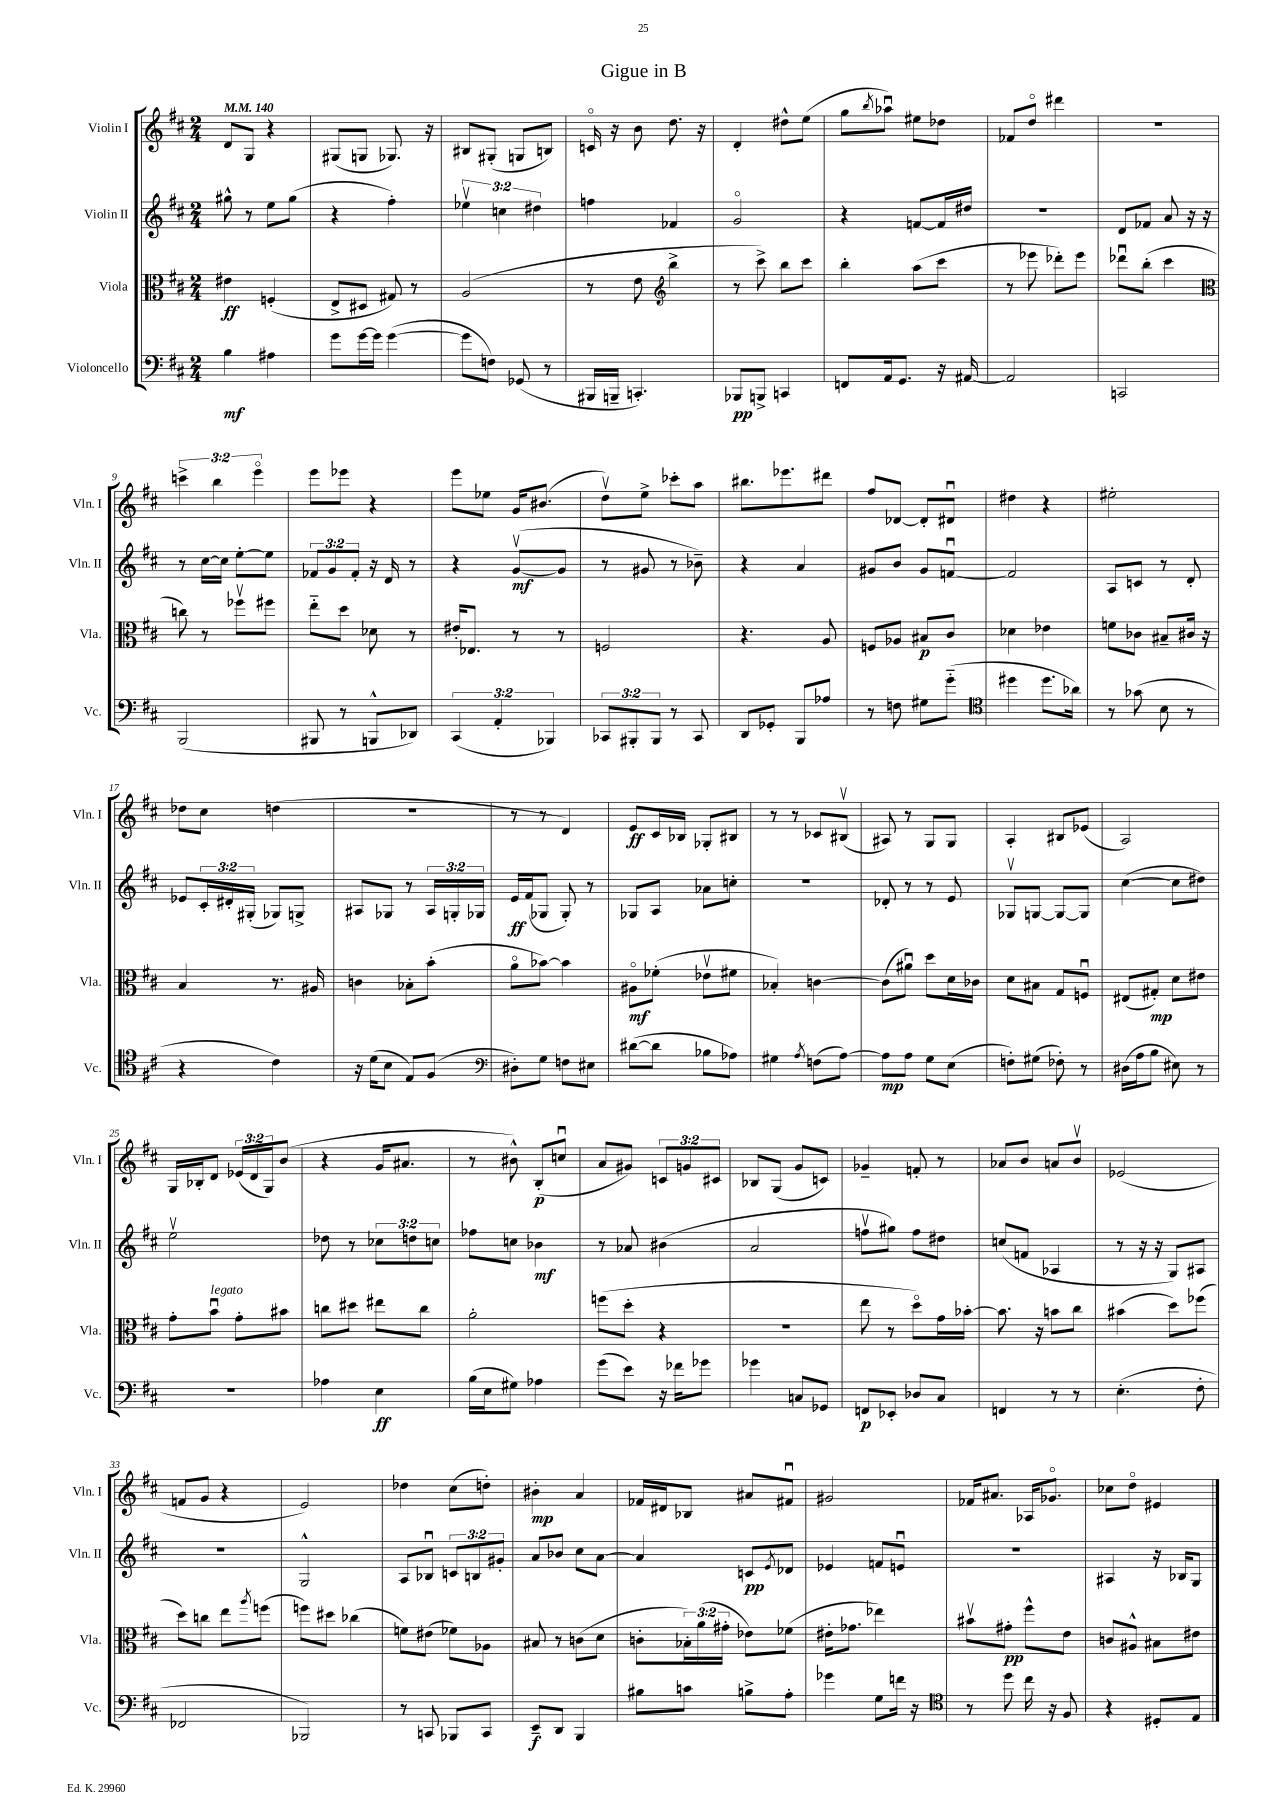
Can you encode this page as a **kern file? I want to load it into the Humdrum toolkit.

**kern	**dynam	**kern	**dynam	**kern	**dynam	**kern	**dynam
*part4	*part4	*part3	*part3	*part2	*part2	*part1	*part1
*staff4	*staff4	*staff3	*staff3	*staff2	*staff2	*staff1	*staff1
*I"Violoncello	*	*I"Viola	*	*I"Violin II	*	*I"Violin I	*
*I'Vc.	*	*I'Vla.	*	*I'Vln. II	*	*I'Vln. I	*
*clefF4	*	*clefC3	*	*clefG2	*	*clefG2	*
*k[f#c#]	*	*k[f#c#]	*	*k[f#c#]	*	*k[f#c#]	*
*M2/4	*	*M2/4	*	*M2/4	*	*M2/4	*
*MM140	*	*MM140	*	*MM140	*	*MM140	*
=1	=1	=1	=1	=1	=1	=1	=1
4B\	mf	4e#X\	ff	8gg#X^^\	.	8d/L	.
.	.	.	.	8r	.	8G/J	.
4A#X\	.	(4Fn'/	.	8ee\L	.	4r	.
.	.	.	.	(8gg#\J	.	.	.
=2	=2	=2	=2	=2	=2	=2	=2
8g\L	.	8E^/L	.	4r	.	(8G#X/L	.
[16g\L	.	8D#X/J	.	.	.	8Gn/J	.
16g\JJ]	.	.	.	.	.	.	.
([4g\	.	8G#X/)	.	4ff#'\)	.	8.G-X/)	.
.	.	8r	.	.	.	.	.
.	.	.	.	.	.	16r	.
=3	=3	=3	=3	=3	=3	=3	=3
8g\L]	.	(2A/	.	6ee-Xv\	.	8B#X/L	.
8Fn\J)	.	.	.	.	.	(8G#X'/J	.
.	.	.	.	6ccn\	.	.	.
(8GG-X/	.	.	.	.	.	8Gn/L	.
.	.	.	.	6dd#X\	.	.	.
8r	.	.	.	.	.	8Bn/J)	.
=4	=4	=4	=4	=4	=4	=4	=4
16BBB#X/LL	.	8r	.	4ffn\	.	16cn/	.
16BBBn~/JJ	.	.	.	.	.	16r	.
4.CCn'/)	.	8e\	.	.	.	8b\	.
*	*	*clefG2	*	*	*	*	*
.	.	4bb^\	.	4f-X/	.	8.dd\	.
.	.	.	.	.	.	16r	.
=5	=5	=5	=5	=5	=5	=5	=5
8BBB-X/L	pp	8r	.	2g/	.	4d'/	.
8BBBn^/J	.	8ccc#^\)	.	.	.	.	.
4CCn/	.	8bb\L	.	.	.	8dd#X^^\L	.
.	.	8ccc#\J	.	.	.	(8ee\J	.
=6	=6	=6	=6	=6	=6	=6	=6
8FFn/L	.	4bb'\	.	4r	.	8gg\L	.
.	.	.	.	.	.	8qbb/	.
16AA/k	.	.	.	.	.	8aa-Xu\J)	.
8.GG/J	.	.	.	.	.	.	.
.	.	(8aa\L	.	[8fn/L	.	8ee#X\L	.
16r	.	8ccc#\J	.	16f/L]	.	8dd-X\J	.
[16AA#X/	.	.	.	16dd#X/JJ	.	.	.
=7	=7	=7	=7	=7	=7	=7	=7
2AA#/]	.	8r	.	2r	.	8f-X/L	.
.	.	8eee-X\	.	.	.	8dd/J	.
.	.	8ddd-X'\L)	.	.	.	4ddd#X\	.
.	.	8eee-\J	.	.	.	.	.
=8	=8	=8	=8	=8	=8	=8	=8
2CCn/	.	8ddd-Xu\L	.	8d/L	.	2r	.
.	.	(8bb'\J	.	8f-X/J	.	.	.
.	.	4ccc#\	.	8a/	.	.	.
.	.	.	.	16r	.	.	.
.	.	.	.	16r	.	.	.
!!LO:LB:g=z
=9	=9	=9	=9	=9	=9	=9	=9
*	*	*clefC3	*	*	*	*	*
(2BBB/	.	8ccn\)	.	8r	.	6cccn^\	.
.	.	8r	.	[16cc#\LL	.	.	.
.	.	.	.	.	.	6bb\	.
.	.	.	.	16cc#\JJ]	.	.	.
.	.	8ff-Xv\L	.	[8ee'\L	.	.	.
.	.	.	.	.	.	6eee\	.
.	.	8ff#X\J	.	8ee\J]	.	.	.
=10	=10	=10	=10	=10	=10	=10	=10
8BBB#X/	.	8ee\L	.	12f-X/L	.	8eee\L	.
.	.	.	.	12g/	.	.	.
8r	.	8dd\J	.	.	.	8eee-X\J	.
.	.	.	.	12f-'/J	.	.	.
8BBBn^^/L	.	8d-X\	.	16r	.	4r	.
.	.	.	.	16d/	.	.	.
8DD-X/J)	.	8r	.	8r	.	.	.
=11	=11	=11	=11	=11	=11	=11	=11
(6CC#/	.	16e#X'/KL	.	4r	.	8eee\L	.
.	.	8.E-X/J	.	.	.	.	.
.	.	.	.	.	.	8ee-X\J	.
6AA'/	.	.	.	.	.	.	.
.	.	8r	.	([8gv/L	mf	16g/KL	.
.	.	.	.	.	.	(8.b#X/J	.
6BBB-X/)	.	.	.	.	.	.	.
.	.	8r	.	8g/J]	.	.	.
=12	=12	=12	=12	=12	=12	=12	=12
12CC-X/L	.	2Fn/	.	8r	.	8ddv\L)	.
12BBB#X'/	.	.	.	.	.	.	.
.	.	.	.	8g#X/	.	8ee^\J	.
12BBB#/J	.	.	.	.	.	.	.
8r	.	.	.	8r	.	8ccc-X'\L	.
8CC-/	.	.	.	8b-X~\)	.	8aa\J	.
=13	=13	=13	=13	=13	=13	=13	=13
8DD/L	.	4.r	.	4r	.	8.bb#X\L	.
8GG-X'/J	.	.	.	.	.	.	.
.	.	.	.	.	.	8.eee-X\	.
8BBB/L	.	.	.	4a/	.	.	.
8A-X/J	.	8A/	.	.	.	8ddd#X\J	.
=14	=14	=14	=14	=14	=14	=14	=14
8r	.	8Fn/L	.	8g#X/L	.	8ff#/L	.
8Fn\	.	8A-X/J	.	8b/J	.	[8d-X/J	.
8G#X\L	.	8B#X/L	p	8g#/L	.	8d-'/L]	.
(8g\J	.	8c#/J	.	[8fnu/J	.	8d#Xu/J	.
=15	=15	=15	=15	=15	=15	=15	=15
*clefC4	*	*	*	*	*	*	*
4dd#X\	.	4d-X\	.	2f/]	.	4dd#X\	.
8.dd#\L	.	4e-X\	.	.	.	4r	.
16a-X\Jk)	.	.	.	.	.	.	.
=16	=16	=16	=16	=16	=16	=16	=16
8r	.	8fn\L	.	8A/L	.	2ee#X'\	.
(8g-X\	.	8c-X\J	.	8cn/J	.	.	.
8B\	.	8B#X~/L	.	8r	.	.	.
8r	.	16c#X/Jk	.	8d'/	.	.	.
.	.	16r	.	.	.	.	.
!!LO:LB:g=z
=17	=17	=17	=17	=17	=17	=17	=17
4r	.	4B/	.	8e-X/L	.	8dd-X\L	.
.	.	.	.	24c#'/L	.	8cc#\J	.
.	.	.	.	24d#X'/	.	.	.
.	.	.	.	(24G#X'/JJ	.	.	.
4c#\)	.	8.r	.	8G-X/L)	.	(4ddn\	.
.	.	.	.	8Gn^/J	.	.	.
.	.	16A#X/	.	.	.	.	.
=18	=18	=18	=18	=18	=18	=18	=18
16r	.	4cn\	.	8A#X/L	.	2r	.
(16d\KL	.	.	.	.	.	.	.
8B\J	.	.	.	8G-X/J	.	.	.
8E/L)	.	8B-X'\L	.	8r	.	.	.
(8F#/J	.	(8b'\J	.	24A#/LL	.	.	.
.	.	.	.	24Gn'/	.	.	.
.	.	.	.	24G-X/JJ	.	.	.
=19	=19	=19	=19	=19	=19	=19	=19
*clefF4	*	*	*	*	*	*	*
8D#X'\L)	.	8a\L	.	16e/LL	ff	8r	.
.	.	.	.	(16f#/J	.	.	.
8G\J	.	[8b-X\J)	.	8G-X/J	.	8r	.
8Fn\L	.	4b-\]	.	8G-'/)	.	4d/)	.
8E#X\J	.	.	.	8r	.	.	.
=20	=20	=20	=20	=20	=20	=20	=20
([8d#X\L	.	8A#X\L	mf	8G-X/L	.	8e/L	ff
8d#\J]	.	(8f-X'\J	.	8A/J	.	16c#/L	.
.	.	.	.	.	.	16B-X/JJ	.
8B-X\L	.	8e-Xv\L	.	8a-X\L	.	8G-X'/L	.
8A-X\J)	.	8f#X\J	.	8ccn'\J	.	8B#X/J	.
=21	=21	=21	=21	=21	=21	=21	=21
4G#X\	.	4B-X'/)	.	2r	.	8r	.
.	.	.	.	.	.	8r	.
8qA/	.	.	.	.	.	.	.
(8Fn\L	.	[4cn\	.	.	.	8c-X/L	.
[8A\J)	.	.	.	.	.	(8B#Xv/J	.
=22	=22	=22	=22	=22	=22	=22	=22
8A\L]	mp	(8c\L]	.	8d-X'/	.	8A#X/)	.
8A\J	.	8a#Xu\J)	.	8r	.	8r	.
8G\L	.	8dd\L	.	8r	.	8G/L	.
(8E\J	.	16d\L	.	8e/	.	8G/J	.
.	.	16c-X\JJ	.	.	.	.	.
=23	=23	=23	=23	=23	=23	=23	=23
8Fn'\L)	.	8d\L	.	8G-Xv/L	.	4A'/	.
(8G#X\J	.	8B#X\J	.	[8Gn/J	.	.	.
8F-X'\)	.	8G/L	.	8G/L_	.	8B#X/L	.
8r	.	8Fnu/J	.	8G/J]	.	(8e-X/J	.
=24	=24	=24	=24	=24	=24	=24	=24
(16D#X\LL	.	(8E#X/L	.	([4cc#\	.	2A/)	.
16A\J	.	.	.	.	.	.	.
8B\J	.	8G#X'/J)	mp	.	.	.	.
8E#X\)	.	8d\L	.	8cc#\L]	.	.	.
8r	.	8e#X\J	.	8dd#X\J)	.	.	.
!!LO:LB:g=z
=25	=25	=25	=25	=25	=25	=25	=25
2r	.	8g'\L	.	2eev\	.	16G/LL	.
.	.	.	.	.	.	16B-X'/J	.
!	!	!LO:TX:a:i:t=legato	!	!	!	!	!
.	.	8bu\J	.	.	.	8d/J	.
.	.	8g'\L	.	.	.	(24e-X/LL	.
.	.	.	.	.	.	24d/	.
.	.	.	.	.	.	24G/J)	.
.	.	8b#X\J	.	.	.	(8b/J	.
=26	=26	=26	=26	=26	=26	=26	=26
4A-X\	.	8ccn\L	.	8dd-X\	.	4r	.
.	.	8dd#X\J	.	8r	.	.	.
4E\	ff	8ee#X\L	.	12cc-X\L	.	16g/KL	.
.	.	.	.	.	.	8.a#X/J	.
.	.	.	.	12ddn\	.	.	.
.	.	8cc\J	.	.	.	.	.
.	.	.	.	12ccn\J	.	.	.
=27	=27	=27	=27	=27	=27	=27	=27
(16B\LL	.	2a'\	.	8ff-X\L	.	8r	.
16E\J	.	.	.	.	.	.	.
8G#X\J)	.	.	.	8ccn\J	.	8b#X^^\)	.
4A-X\	.	.	.	4b-X\	mf	(8B'/L	p
.	.	.	.	.	.	8ccnu/J	.
=28	=28	=28	=28	=28	=28	=28	=28
(8g\L	.	(8ffn\L	.	8r	.	8a/L	.
8e\J)	.	8dd'\J	.	8a-X/	.	8g#X/J)	.
16r	.	4r	.	(4b#X\	.	12cn/L	.
16f-X\KL	.	.	.	.	.	.	.
.	.	.	.	.	.	12gn/	.
8g-X\J	.	.	.	.	.	.	.
.	.	.	.	.	.	12c#X/J	.
=29	=29	=29	=29	=29	=29	=29	=29
4g-X\	.	2r	.	2a/	.	8B-X/L	.
.	.	.	.	.	.	(8G/J	.
8Cn/L	.	.	.	.	.	8g/L	.
8GG-X/J	.	.	.	.	.	8cn/J)	.
=30	=30	=30	=30	=30	=30	=30	=30
8FFn/L	p	8ee\	.	8ffnv\L	.	4g-X~/	.
8EE-X'/J	.	8r	.	8gg#X\J)	.	.	.
8D-X/L	.	8dd\L)	.	8ff\L	.	8fn'/	.
8C#/J	.	16g\L	.	8dd#X\J	.	8r	.
.	.	[16b-X'\JJ	.	.	.	.	.
=31	=31	=31	=31	=31	=31	=31	=31
4FFn/	.	8.b-\]	.	(8ccn/L	.	8a-X/L	.
.	.	.	.	8fn/J	.	8b/J	.
.	.	16r	.	.	.	.	.
8r	.	8bn\L	.	4A-X/	.	8an/L	.
8r	.	8cc#\J	.	.	.	8bv/J	.
=32	=32	=32	=32	=32	=32	=32	=32
(4.E'\	.	(4b#X\	.	8r	.	(2e-X/	.
.	.	.	.	16r	.	.	.
.	.	.	.	16r	.	.	.
.	.	8dd\L)	.	8G/L)	.	.	.
8F#'\	.	(8ff-X\J	.	8A#X/J	.	.	.
!!LO:LB:g=z
=33	=33	=33	=33	=33	=33	=33	=33
2FF-X/	.	8dd\L)	.	2r	.	8fn/L	.
.	.	8ccn\J	.	.	.	8g/J	.
.	.	8ee\L	.	.	.	4r	.
.	.	8qaa/	.	.	.	.	.
.	.	(8ffn\J	.	.	.	.	.
=34	=34	=34	=34	=34	=34	=34	=34
2BBB-X/)	.	8ffn\L)	.	2G^^/	.	2e/)	.
.	.	8dd#X\J	.	.	.	.	.
.	.	(4cc-X\	.	.	.	.	.
=35	=35	=35	=35	=35	=35	=35	=35
8r	.	8fn\L)	.	8A/L	.	4dd-X\	.
8CCn/	.	(8e#X\J	.	8B-Xu/J	.	.	.
8BBB-X/L	.	8f-X\L)	.	12cn/L	.	(8cc#\L	.
.	.	.	.	12Bn/	.	.	.
8CC/J	.	8A-X\J	.	.	.	8ddn'\J)	.
.	.	.	.	12g#X'/J	.	.	.
=36	=36	=36	=36	=36	=36	=36	=36
8EE~/L	f	8B#X/	.	8a/L	.	4b#X'\	mp
8DD/J	.	8r	.	8b-X/J	.	.	.
4BBB/	.	(8cn\L	.	8cc#\L	.	4a/	.
.	.	8d\J	.	[8a\J	.	.	.
=37	=37	=37	=37	=37	=37	=37	=37
8B#X\L	.	8cn'\L	.	4a/]	.	16f-X/LL	.
.	.	.	.	.	.	16d#X/J	.
8cn\J	.	24B-X'\L)	.	.	.	8B-X/J	.
.	.	(24a\	.	.	.	.	.
.	.	24g#X'\JJ	.	.	.	.	.
8Bn^\L	.	8e-X\L)	.	8cn/L	pp	8a#X/L	.
.	.	.	.	8qe/	.	.	.
8A'\J	.	(8f-X\J	.	8d-X/J	.	8f#Xu/J	.
=38	=38	=38	=38	=38	=38	=38	=38
4g-X\	.	16e#X'\KL	.	4e-X/	.	2g#X/	.
.	.	8.g-X\J	.	.	.	.	.
8G\L	.	4ee-X\)	.	8fn/L	.	.	.
16fn\Jk	.	.	.	8enu/J	.	.	.
16r	.	.	.	.	.	.	.
=39	=39	=39	=39	=39	=39	=39	=39
*clefC4	*	*	*	*	*	*	*
8r	.	8b#Xv\L	.	2r	.	16f-X/KL	.
.	.	.	.	.	.	8.a#X/J	.
8dd\	.	8g#X'\J	pp	.	.	.	.
16cc#\	.	8ff#^^\L	.	.	.	16A-X/KL	.
16r	.	.	.	.	.	8.g-X/J	.
8F#/	.	8e\J	.	.	.	.	.
=40	=40	=40	=40	=40	=40	=40	=40
4r	.	8cn/L	.	4A#X/	.	8cc-X\L	.
.	.	8A#X^^/J	.	.	.	8dd\J	.
8D#X'/L	.	8B#X\L	.	16r	.	4e#X/	.
.	.	.	.	16B-X/KL	.	.	.
8E/J	.	8e#X\J	.	8G/J	.	.	.
==	==	==	==	==	==	==	==
*-	*-	*-	*-	*-	*-	*-	*-
